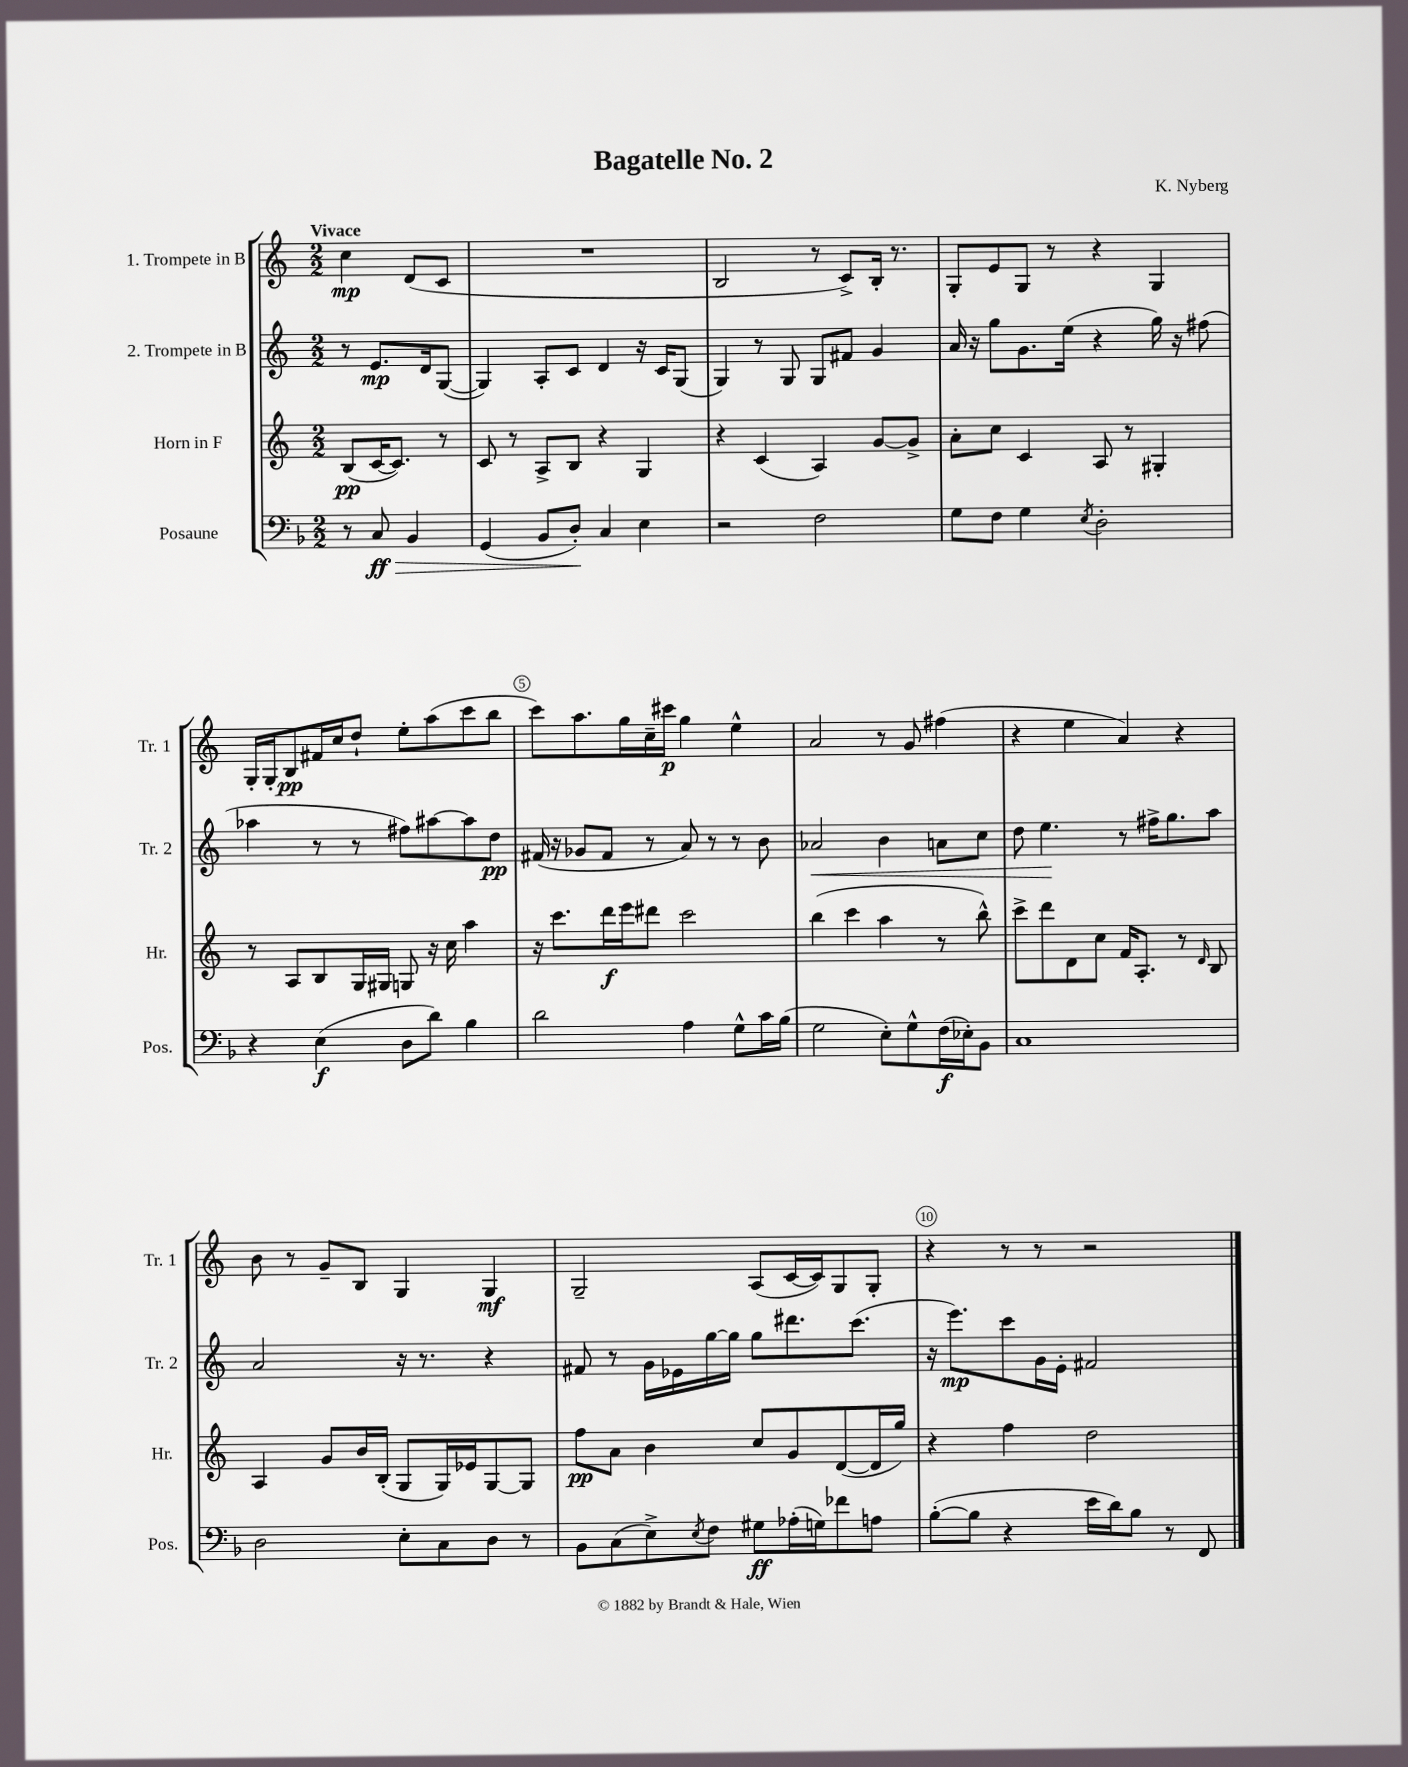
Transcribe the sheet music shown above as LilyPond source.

\header { title = "Bagatelle No. 2" composer = "K. Nyberg" }
<<
\new StaffGroup <<
\new Staff = "s0" \with { instrumentName = "1. Trompete in B" shortInstrumentName = "Tr. 1" } {
    \clef treble \key c \major \numericTimeSignature \time 2/2 \partial 2 \tempo "Vivace"
    c''4\mp d'8( c'8 |
    R1 |
    b2 r8 c'8->) b16-. r8. |
    g8-. e'8 g8 r8 r4 g4 |
    g16-. g16-. b8\pp fis'16 c''16 d''8-! e''8-. a''8( c'''8 b''8 |
    c'''8) a''8. g''16 c''16-- cis'''16\p g''4 e''4-^ |
    a'2 r8 g'8 fis''4( |
    r4 e''4 a'4) r4 |
    b'8 r8 g'8-- b8 g4 g4\mf |
    g2-- a8( c'16~ c'16) g8 g8-. |
    r4 r8 r8 r2 \bar "|." |
}
\new Staff = "s1" \with { instrumentName = "2. Trompete in B" shortInstrumentName = "Tr. 2" } {
    \clef treble \key c \major \numericTimeSignature \time 2/2 \partial 2
    r8 e'8.\mp d'16 g8~( |
    g4) a8-. c'8 d'4 r16 c'16 g8( |
    g4) r8 g8 g8 fis'8 g'4 |
    a'16 r16 g''8 g'8. e''16( r4 g''16) r16 fis''8( |
    aes''4 r8 r8 fis''8) ais''8~ ais''8 d''8\pp |
    fis'16( r16 ges'8 fis'8 r8 a'8) r8 r8 b'8 |
    aes'2\< b'4 a'8 c''8 |
    d''8 e''4.\! r8 fis''16-> g''8. a''8 |
    a'2 r16 r8. r4 |
    fis'8 r8 g'16 ees'16 g''16~ g''16 g''8 dis'''8. c'''8.( |
    r16 e'''8.\mp) c'''8 g'16 e'16-. fis'2 \bar "|." |
}
\new Staff = "s2" \with { instrumentName = "Horn in F" shortInstrumentName = "Hr." } {
    \clef treble \key c \major \numericTimeSignature \time 2/2 \partial 2
    b8\pp( c'16~ c'8.) r8 |
    c'8 r8 a8-> b8 r4 g4 |
    r4 c'4( a4) g'8~ g'8-> |
    a'8-. c''8 c'4 a8 r8 gis4-. |
    r8 a8 b8 g16 gis16 g8 r16 c''16 a''4 |
    r16 c'''8. d'''16\f e'''16 dis'''8 c'''2 |
    b''4( c'''4 a''4 r8 b''8-^) |
    c'''8-> d'''8 d'8 c''8 f'16 a8.-. r8 \grace { d'16 } b8 |
    a4 g'8 b'16 b16-.( g8 g16) ees'16 g8~ g8 |
    f''8\pp a'8 b'4 c''8 g'8 d'8~( d'16 g''16) |
    r4 f''4 d''2 \bar "|." |
}
\new Staff = "s3" \with { instrumentName = "Posaune" shortInstrumentName = "Pos." } {
    \clef bass \key f \major \numericTimeSignature \time 2/2 \partial 2
    r8 c8\ff\> bes,4 |
    g,4( bes,8 d8-.\!) c4 e4 |
    r2 f2 |
    g8 f8 g4 \acciaccatura { e8 } d2-. |
    r4 e4\f( d8 d'8) bes4 |
    d'2 a4 g8-^ c'16 bes16( |
    g2 e8-.) g8-^ f16\f( ees16-.) bes,8 |
    c1 |
    d2 e8-. c8 d8 r8 |
    bes,8 c8( e8->) \acciaccatura { e8 } f8 gis8\ff aes16-.( g16) fes'8 a8 |
    bes8~-.( bes8 r4 e'16 d'16) bes8 r8 f,8 \bar "|." |
}
>>
>>
\layout { \context { \Score \override BarNumber.break-visibility = ##(#f #t #t) barNumberVisibility = #(every-nth-bar-number-visible 5) \override BarNumber.stencil = #(make-stencil-circler 0.1 0.3 ly:text-interface::print) } }
